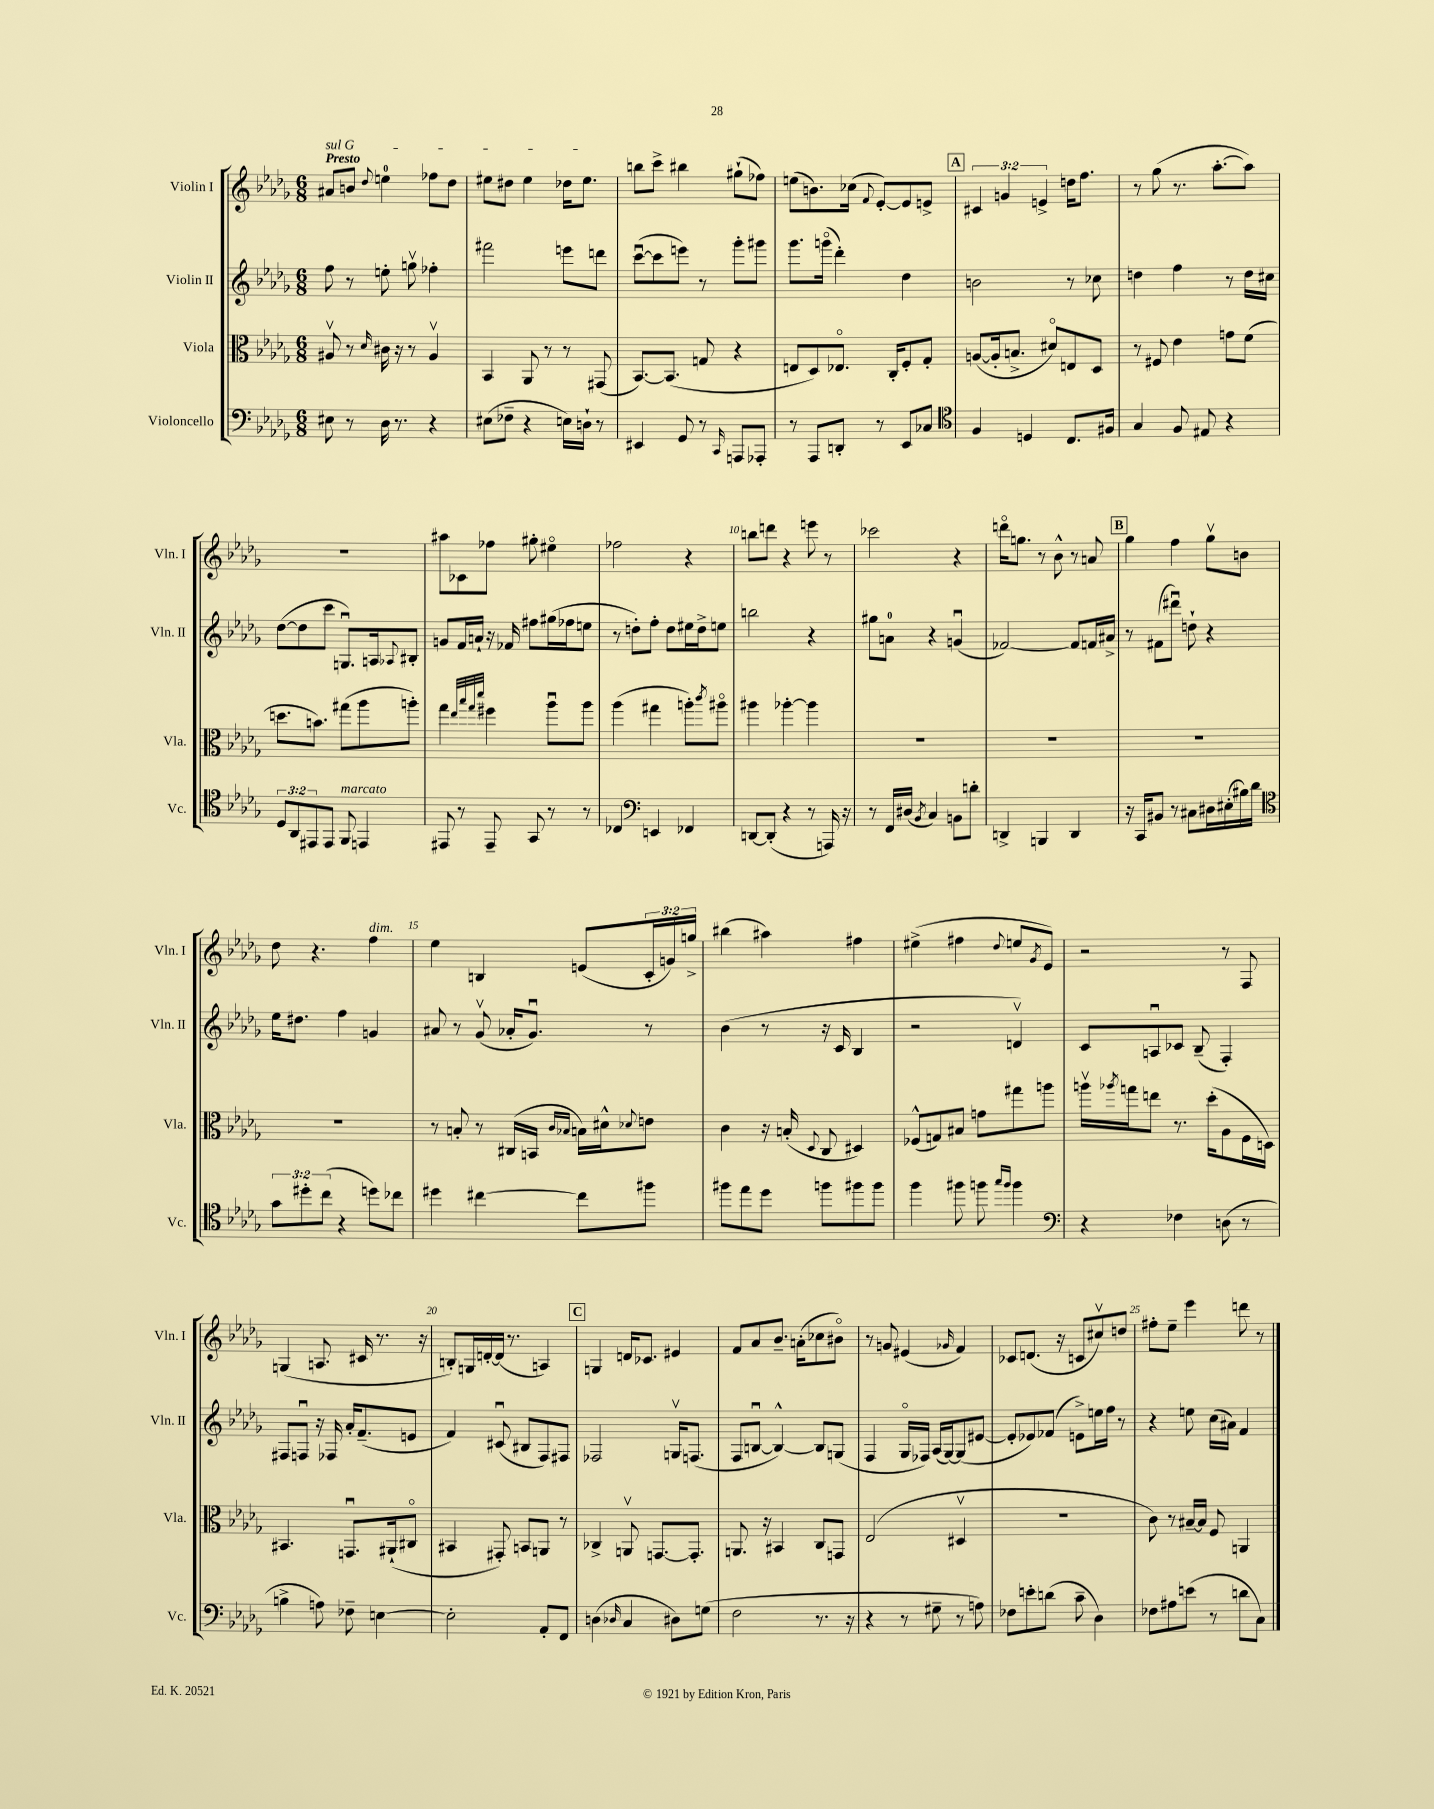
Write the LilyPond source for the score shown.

<<
\new StaffGroup <<
\new Staff = "s0" \with { instrumentName = "Violin I" shortInstrumentName = "Vln. I" } {
    \clef treble \key des \major \numericTimeSignature \time 6/8 \override Staff.TupletNumber.text = #tuplet-number::calc-fraction-text \tempo "Presto"
    \once \override TextSpanner.bound-details.left.text = \markup { \italic "sul G" } ais'8\startTextSpan b'8 \appoggiatura { des''8 } e''4-0 fes''8 des''8 |
    eis''8 dis''8 eis''4 des''16 eis''8.\stopTextSpan |
    b''8 c'''8-> bis''4 gis''8-!( fes''8) |
    e''8( b'8.) ces''16( \appoggiatura { f'8 } ees'8~-.) ees'8 e'8-> |
    \mark \markup { \box "A" } \tuplet 3/2 { cis'4 g'4 e'4-> } d''16 f''8. |
    r8 ges''8( r8. aes''8.~-. aes''8) |
    R2. |
    ais''8 ces'8 fes''8 gis''8-. eis''4\flageolet |
    fes''2 r4 |
    b''8 d'''8 r4 e'''8 r8 |
    ces'''2 r4 |
    d'''16\flageolet g''8. r8 bes'8-^ r8 a'8 |
    \mark \markup { \box "B" } ges''4 f''4 ges''8\upbow b'8 |
    des''8 r4. f''4^\markup { \italic "dim." } |
    ees''4 b4 e'8( \tuplet 3/2 { c'16-. g'16) g''16-> } |
    bis''4( ais''4) fis''4 |
    eis''4->( fis''4 \appoggiatura { des''8 } e''8 \acciaccatura { ges'8 } ees'8) |
    r2 r8 f8 |
    g4( a8. cis'16 r8. r16 |
    b8-.) g16 d'16~-. d'16( r8. a4) |
    \mark \markup { \box "C" } g4 d'16 ces'8. eis'4 |
    f'8 aes'8 bes'8.-- a'16-.( ces''8 bis'8\flageolet) |
    r8 g'8 eis'4( \grace { ges'16 } f'4) |
    ces'8 d'8.( r16 c'8 cis''8\upbow) d''8 |
    fis''8-. ees''8-- ees'''4 d'''8 r8 \bar "|." |
}
\new Staff = "s1" \with { instrumentName = "Violin II" shortInstrumentName = "Vln. II" } {
    \clef treble \key des \major \numericTimeSignature \time 6/8
    f''8 r8 e''8-. g''8\upbow fes''4-. |
    fis'''2 e'''8 d'''8 |
    c'''8~\downbow( c'''8 e'''8) r8 ges'''8-. gis'''8 |
    ges'''8. g'''16\flageolet( des'''4-.) des''4 |
    \mark \markup { \box "A" } b'2 r8 ces''8 |
    d''4 f''4 r8 d''16 cis''16 |
    des''8~( des''8 c'''8 g8.\downbow) a16 \appoggiatura { aes8 } bis8-. |
    g'8 f'16 a'16-! r16 fes'16 fis''8 gis''16( fes''16 e''8 |
    r8 d''8-.) f''8-. d''8 eis''16 d''16-> e''8 |
    b''2 r4 |
    gis''8 a'8-0 r4 g'4\downbow( |
    fes'2~) fes'8 f'16 ais'16-> |
    \mark \markup { \box "B" } r8 fis'8( dis'''8\downbow) d''8-! r4 |
    ees''16 dis''8. f''4 g'4 |
    ais'8 r8 ges'8\upbow( aes'16-. ges'8.\downbow) r8 |
    bes'4( r8 r16 c'16 bes4 |
    r2 d'4\upbow) |
    c'8 a8\downbow ces'8 bes8--( f4-.) |
    fis8 f8\downbow r16 fes16 aes'16-. f'8.--( e'8 |
    f'4) cis'8\downbow( bis8 f8) fis8 |
    \mark \markup { \box "C" } fes2 g16\upbow f8.( |
    f8 b8~\downbow b4~-^) b8 g8( |
    f4 ges16\flageolet fes16) aes16( ges16~) ges8( eis'8~ |
    eis'8-. ees'8) fes'8( e'8->) e''16 f''16 r8 |
    r4 e''8 c''16( ais'16) f'4 \bar "|." |
}
\new Staff = "s2" \with { instrumentName = "Viola" shortInstrumentName = "Vla." } {
    \clef alto \key des \major \numericTimeSignature \time 6/8
    ais8\upbow r8 \grace { des'16 } cis'16 r16 r8 ais4\upbow |
    bes,4 aes,8 r8 r8 gis,8( |
    bes,8.~) bes,8.( g8 r4 |
    e8 des8) ees8.\flageolet c16-. f8-. ges8-. |
    \mark \markup { \box "A" } a8~( a16-. b8.-> dis'8\flageolet) e8 des8 |
    r8 fis8 ees'4 g'8 f'8( |
    d''8. b'8.) gis''8( aes''8 a''8-.) |
    ges''4 \grace { ees''32 bes''32 ges''32 des'''32 } fis''4 aes''8\downbow aes''8 |
    aes''4( gis''4 a''8-.) \acciaccatura { c'''8 } ais''8\flageolet |
    ais''4 aes''4~-. aes''4 |
    R2. |
    R2. |
    \mark \markup { \box "B" } R2. |
    R2. |
    r8 b8-. r8 cis16( b,16 \grace { c'16 bes16 } b16) dis'16-^ \appoggiatura { des'8 } e'8 |
    c'4 r16 b16-.( \appoggiatura { des8 } c8 dis4) |
    fes8-^( g8) bis8 g'8 gis''8 a''8 |
    a''16\upbow \acciaccatura { aes''8 } g''16 e''8 r8. des''16-.( aes8 f16 d16) |
    bis,4. g,8.\downbow ais,16-!( cis8\flageolet |
    bis,4 gis,8-.) b,8 a,8 r8 |
    \mark \markup { \box "C" } ces4-> a,8\upbow g,8.~ g,8.-. |
    a,8. r16 bis,4 c8 g,8 |
    ees2( dis4\upbow |
    R2. |
    c'8) r8 bis16~-- bis16 f8 a,4 \bar "|." |
}
\new Staff = "s3" \with { instrumentName = "Violoncello" shortInstrumentName = "Vc." } {
    \clef bass \key des \major \numericTimeSignature \time 6/8 \override Staff.TupletNumber.text = #tuplet-number::calc-fraction-text
    eis8 r8 des16 r8. r4 |
    eis8( fes8-- r4 e16) d16-! r8 |
    eis,4 ges,8 r8 \grace { c,16 } a,,8 aes,,8-. |
    r8 aes,,8 d,8-. r8 ees,8 ces8 |
    \mark \markup { \box "A" } \clef tenor f4 d4 c8. fis16 |
    ges4 f8 eis8 r4 |
    \tuplet 3/2 { des8 aes,8 eis,8 } eis,8 f,8^\markup { \italic "marcato" } e,4 |
    eis,8 r8 eis,8-- ges,8 r8 r8 |
    ces4 \clef bass e,4 fes,4 |
    d,8~ d,8-.( r4 r8 a,,16) r16 |
    r8 f,16 dis16( \acciaccatura { bes,8 } c4) b,8 d'8-. |
    d,4-> b,,4 d,4 |
    \mark \markup { \box "B" } r16 c,16 bis,8 r8 cis8 dis16 eis16-.( bis16) des'16 |
    \clef tenor \tuplet 3/2 { ges'8 dis''8-. c''8( } r4 d''8) ces''8 |
    dis''4 cis''4~ cis''8 fis''8 |
    fis''8 ees''8 des''8 f''8 fis''8 fis''8 |
    f''4 fis''8 f''8 \grace { ges''16 f''16 } f''4 |
    \clef bass r4 fes4 d8( r8 |
    b4-> a8) fes8-- e4~ |
    e2-. aes,8-. f,8 |
    \mark \markup { \box "C" } d4( \grace { des16 } c4 dis8) g8( |
    f2 r8. r16 |
    r4 r8 gis8-- r8 a8) |
    fes8 e'8-. d'8( c'8-- des4) |
    fes8 ais8 e'8( r8 d'8 c8) \bar "|." |
}
>>
>>
\layout { \context { \Score \override BarNumber.break-visibility = ##(#f #t #t) barNumberVisibility = #(every-nth-bar-number-visible 5) } }
